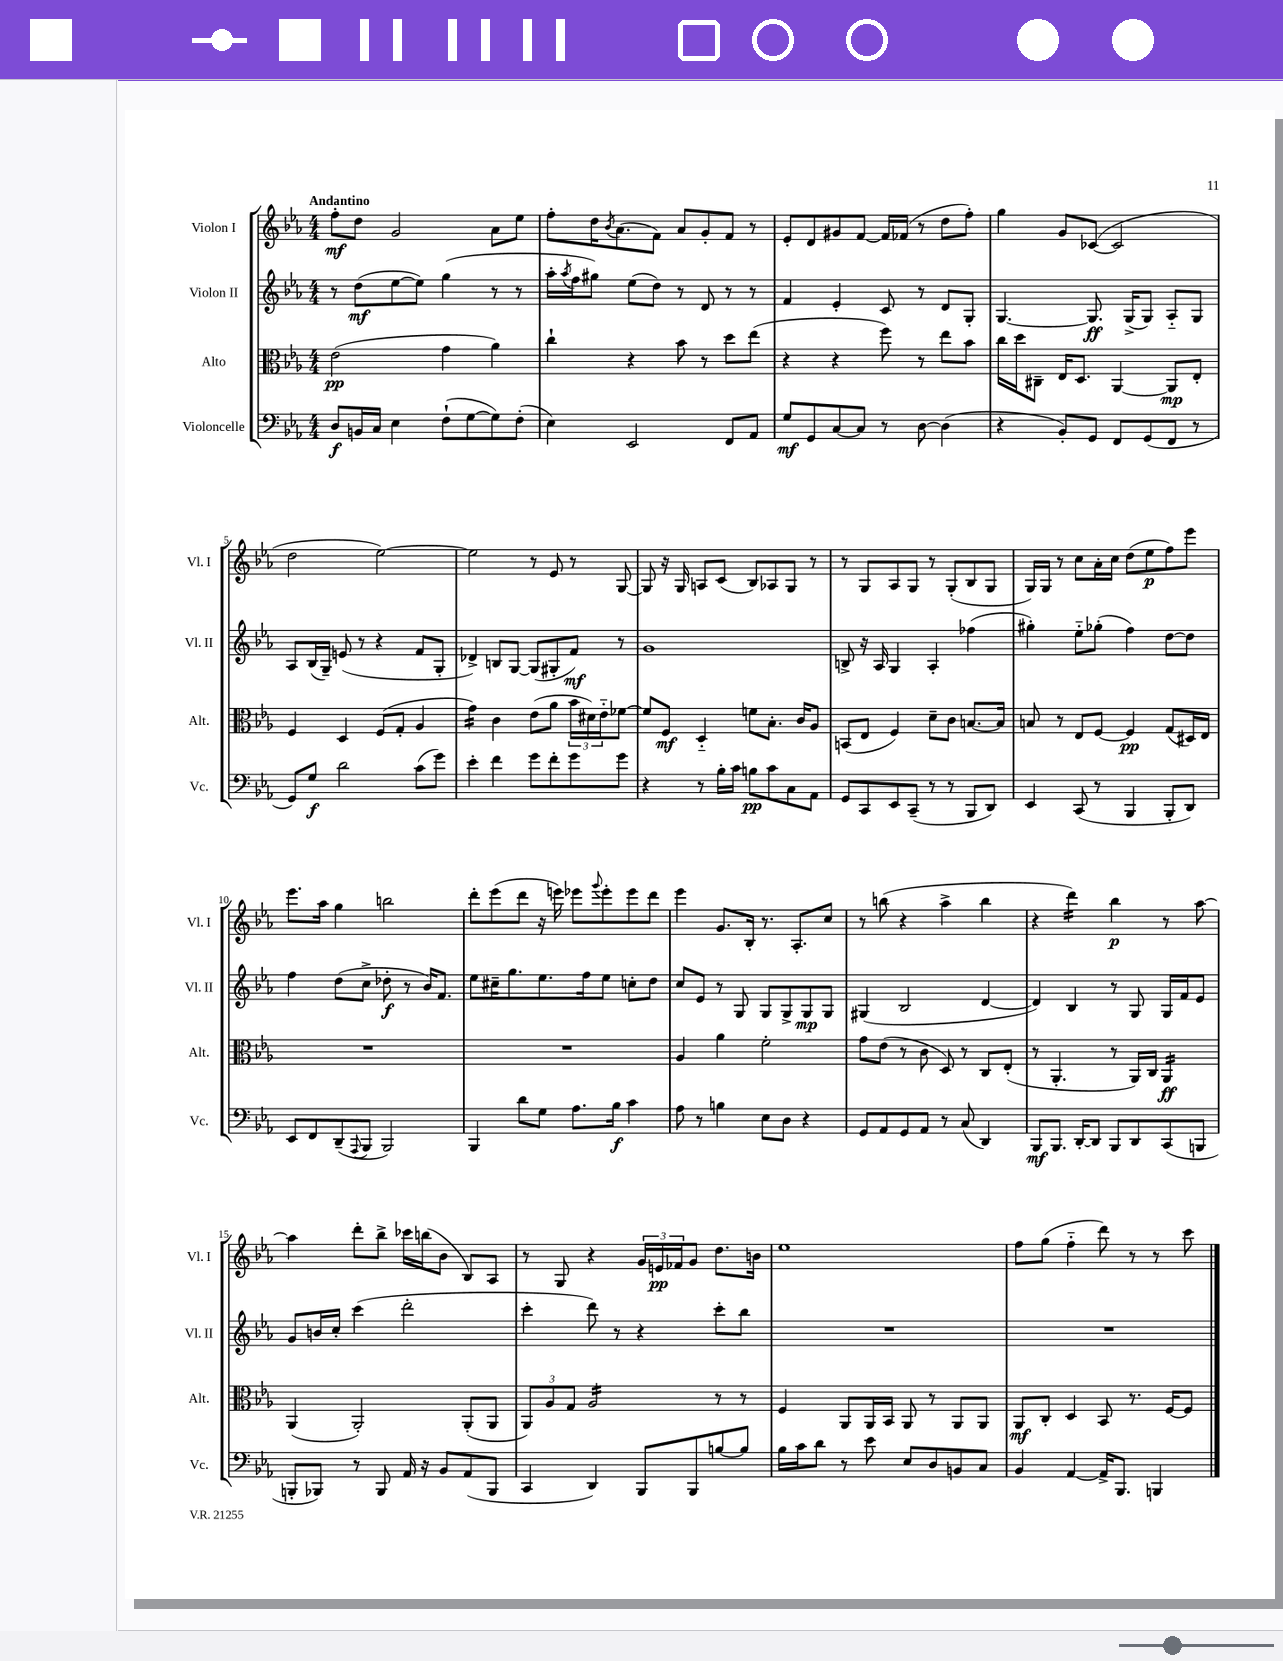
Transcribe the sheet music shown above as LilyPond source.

<<
\new StaffGroup <<
\new Staff = "s0" \with { instrumentName = "Violon I" shortInstrumentName = "Vl. I" } {
    \clef treble \key ees \major \numericTimeSignature \time 4/4 \tempo "Andantino"
    f''8-.\mf d''8 g'2 aes'8 ees''8 |
    f''8-. d''16 \acciaccatura { bes'8 } aes'8.( f'8) aes'8 g'8-. f'8 r8 |
    ees'8-. d'8 gis'8 f'8~ f'16 fes'16( r8 d''8 f''8-.) |
    g''4 g'8 ces'8~( ces'2 |
    d''2 ees''2~) |
    ees''2 r8 ees'8 r8 g8~ |
    g8 r16 g16 a8 c'8( bes8) aes8 g8 r8 |
    r8 g8 aes8 g8 r8 g8-.( bes8 g8 |
    g16) g16 r8 c''8 aes'16-. c''16 d''8( ees''8\p f''8) ees'''8 |
    ees'''8. aes''16 g''4 b''2 |
    d'''8-. ees'''8( d'''8 r16 e'''16) ees'''8 \appoggiatura { g'''8 } ees'''8-. ees'''8 d'''8 |
    ees'''4 g'8. bes16-. r8. aes8.-. c''8 |
    r8 b''8( r4 aes''4-> b''4 |
    r4 d'''4:16) bes''4\p r8 aes''8~ |
    aes''4 d'''8-. bes''8-> ces'''16 b''16( bes'8 bes8) aes8 |
    r8 g8 r4 \tuplet 3/2 { g'16 e'16\pp fes'16 } g'8 d''8. b'16 |
    ees''1 |
    f''8 g''8( f''4-_ d'''8) r8 r8 c'''8 \bar "|." |
}
\new Staff = "s1" \with { instrumentName = "Violon II" shortInstrumentName = "Vl. II" } {
    \clef treble \key ees \major \numericTimeSignature \time 4/4
    r8 d''8\mf( ees''8~ ees''8) g''4( r8 r8 |
    aes''16-. \acciaccatura { aes''8 } f''16 gis''8) ees''8( d''8) r8 d'8 r8 r8 |
    f'4 ees'4-. c'8 r8 d'8 g8-. |
    g4.~ g8.\ff g16->( g8) aes8-_ g8 |
    aes8 bes16( g16--) e'8( r8 r4 f'8 g8-. |
    des'4->) b8 g8~ g8( gis8-. f'8\mf) r8 |
    g'1 |
    b8-> r16 aes16 g4 aes4-. fes''4( |
    gis''4-.) ees''8-_ ges''8-.( f''4) d''8~ d''8 |
    f''4 d''8( c''8-> des''8-.\f r8 bes'16) f'8. |
    ees''8 cis''16-- g''8. ees''8. f''16 ees''8 c''8-. d''8 |
    c''8 ees'8 r8 g8 g8 g8-> g8\mp g8 |
    gis4( bes2 d'4~ |
    d'4) bes4 r8 g8 g16 f'16 ees'8 |
    g'8 b'16 c''16-. c'''4( d'''2-. |
    c'''4-. d'''8) r8 r4 c'''8-. bes''8 |
    R1 |
    R1 \bar "|." |
}
\new Staff = "s2" \with { instrumentName = "Alto" shortInstrumentName = "Alt." } {
    \clef alto \key ees \major \numericTimeSignature \time 4/4
    ees'2\pp( g'4 aes'4) |
    c''4-! r4 bes'8 r8 d''8 ees''8( |
    r4 r4 f''8) r8 ees''8 bes'8 |
    c''16 d''16 cis8-- ees16 d8. aes,4~ aes,8\mp ees8-. |
    f4 d4 f8( g8-. aes4 |
    g'4:16) c'4 ees'8( aes'8 \tuplet 3/2 { bes'16 dis'16) ees'16-_ } fes'8~ |
    fes'8 f8\mf d4-_ f'8 bes8.-. c'16 aes8 |
    b,8( ees8 f4) d'8-- c'8 b8.~ b16 |
    b8 r8 ees8 f8~ f4\pp g8( dis16) ees16 |
    R1 |
    R1 |
    aes4 aes'4 f'2-. |
    g'8 ees'8( r8 c'8 d8) r8 c8 ees8-.( |
    r8 aes,4.-. r8 aes,16) c16 aes,4:16\ff |
    aes,4( aes,2-.) aes,8-.( aes,8 |
    \tuplet 3/2 { aes,8) aes8 g8 } aes2:16 r8 r8 |
    f4 aes,8 aes,16 bes,16 aes,8 r8 aes,8 aes,8 |
    aes,8\mf c8-. d4 bes,8 r8. f16~ f8 \bar "|." |
}
\new Staff = "s3" \with { instrumentName = "Violoncelle" shortInstrumentName = "Vc." } {
    \clef bass \key ees \major \numericTimeSignature \time 4/4
    d8\f b,16 c16 ees4 f8-!( g8~ g8) f8-.( |
    ees4) ees,2 f,8 aes,8 |
    g8\mf g,8 c8~ c8 r8 d8~ d4( |
    r4 bes,8-.) g,8 f,8 g,8( f,8 r8 |
    g,8) g8\f d'2 c'8( g'8) |
    ees'4-. f'4 g'8 f'8-. g'8 g'8 |
    r4 r8 bes16-. c'16 b8\pp c'8 c8 aes,8 |
    g,8 c,8 ees,8 c,8--( r8 r8 bes,,8 d,8) |
    ees,4 c,8( r8 bes,,4 bes,,8-. d,8) |
    ees,8 f,8 d,8--( \appoggiatura { aes,,8 } bes,,8 bes,,2) |
    bes,,4 d'8 g8 aes8. bes16\f c'4 |
    aes8 r8 b4 ees8 d8 r4 |
    g,8 aes,8 g,8 aes,8 r8 c8( d,4) |
    bes,,8\mf bes,,8. d,16~-. d,8 bes,,8 d,8 c,8( b,,8 |
    b,,8-. bes,,8) r8 bes,,8 aes,16 r16 bes,8 aes,8( bes,,8 |
    c,4 d,4) bes,,8 bes,,8 b8~ b8 |
    bes16 c'16 d'8 r8 ees'8 ees8 d8 b,8 c8 |
    bes,4 aes,4~ aes,16-> bes,,8. b,,4 \bar "|." |
}
>>
>>
